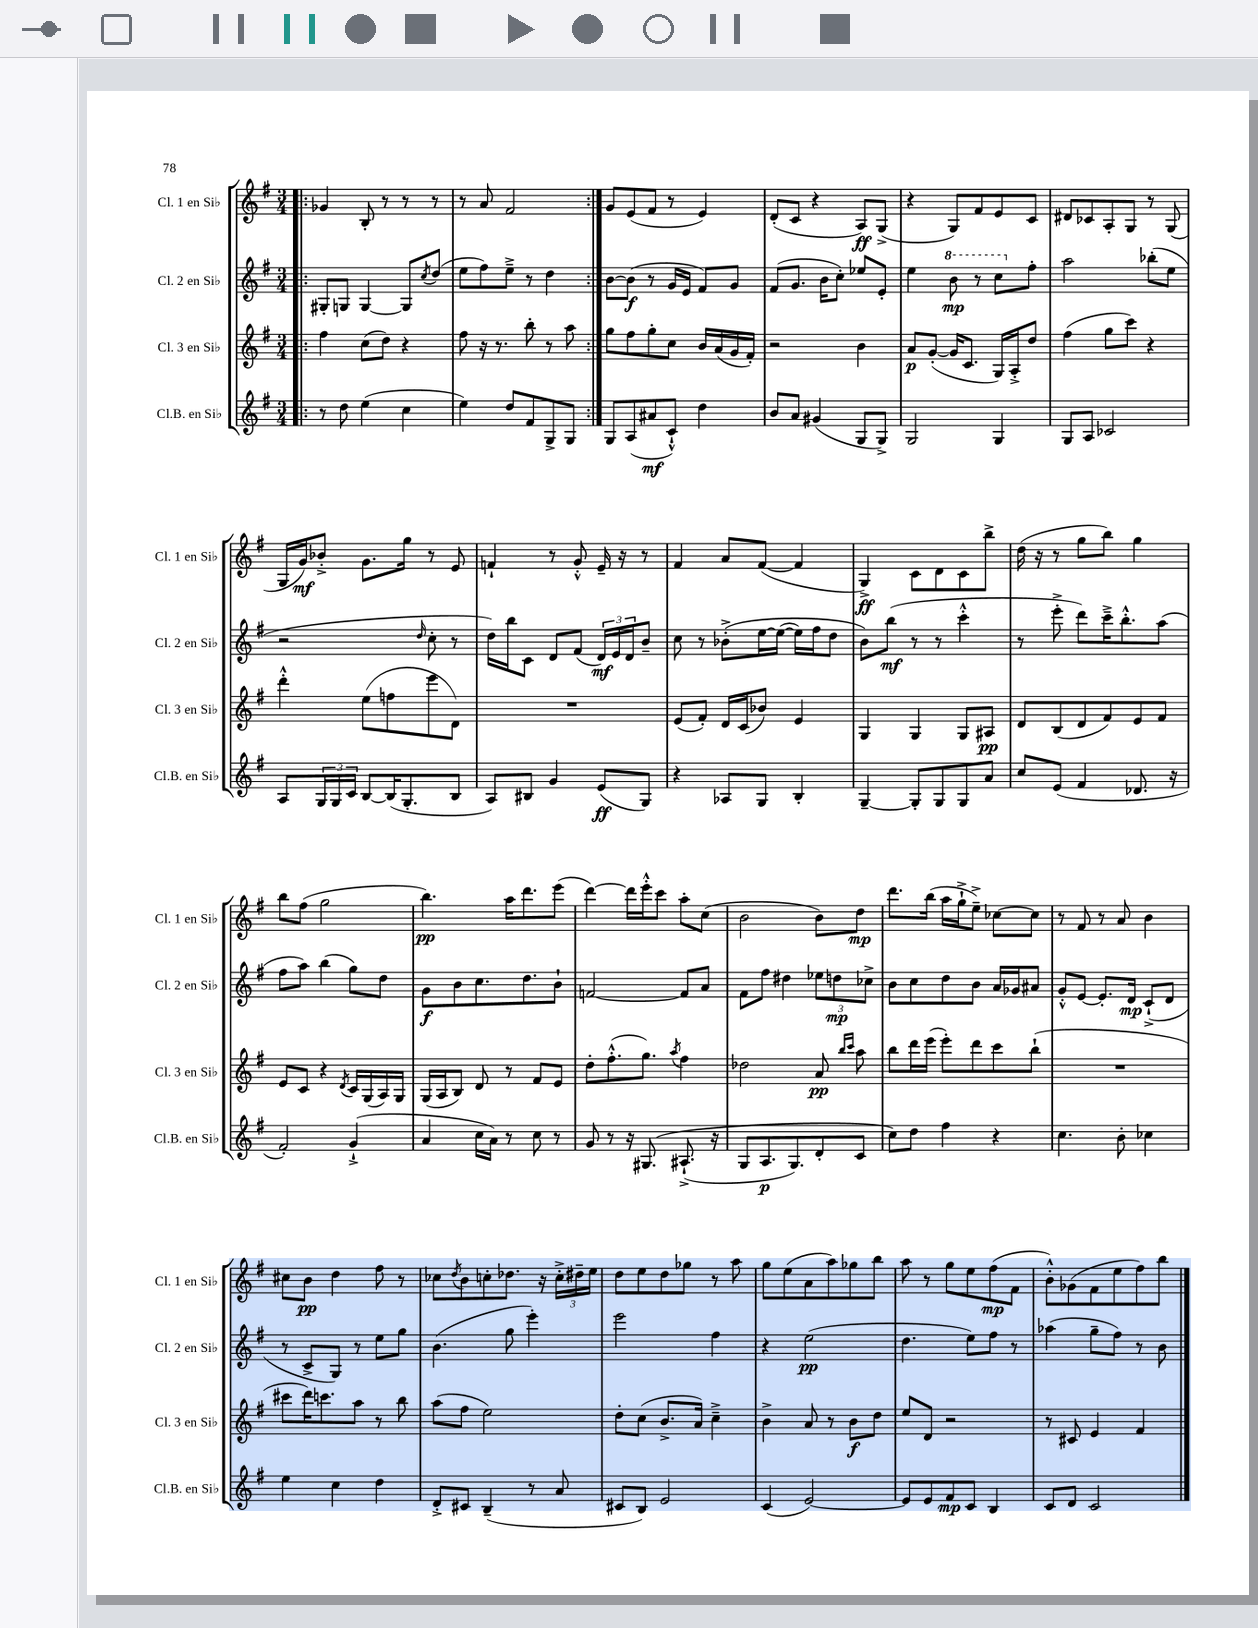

**kern	**dynam	**kern	**dynam	**kern	**dynam	**kern	**dynam
*part4	*part4	*part3	*part3	*part2	*part2	*part1	*part1
*staff4	*staff4	*staff3	*staff3	*staff2	*staff2	*staff1	*staff1
*I"Cl.B. en Si♭	*	*I"Cl. 3 en Si♭	*	*I"Cl. 2 en Si♭	*	*I"Cl. 1 en Si♭	*
*I'Cl.B. en Si♭	*	*I'Cl. 3 en Si♭	*	*I'Cl. 2 en Si♭	*	*I'Cl. 1 en Si♭	*
*clefG2	*	*clefG2	*	*clefG2	*	*clefG2	*
*k[f#]	*	*k[f#]	*	*k[f#]	*	*k[f#]	*
*M3/4	*	*M3/4	*	*M3/4	*	*M3/4	*
=85!|:	=85!|:	=85!|:	=85!|:	=85!|:	=85!|:	=85!|:	=85!|:
8r	.	4ff#\	.	8G#X'/L	.	4g-X/	.
8dd\	.	.	.	8Gn/J	.	.	.
(4ee\	.	(8cc\L	.	[4G/	.	8B'/	.
.	.	8dd\J)	.	.	.	8r	.
4cc\	.	4r	.	8G/L]	.	8r	.
.	.	.	.	8qcc/	.	.	.
.	.	.	.	(8dd/J	.	8r	.
=86	=86	=86	=86	=86	=86	=86	=86
4ee\)	.	8ff#\	.	8ee\L	.	8r	.
.	.	16r	.	8ff#\)	.	8a/	.
.	.	8.r	.	.	.	.	.
8dd/L	.	.	.	8ee~^\J	.	2f#/	.
8f#/	.	8bb'\	.	8r	.	.	.
8G^/	.	8r	.	4dd\	.	.	.
8G/J	.	8aa\	.	.	.	.	.
=87:|!	=87:|!	=87:|!	=87:|!	=87:|!	=87:|!	=87:|!	=87:|!
8G/L	.	8gg\L	.	[8b\L	.	8g/L	.
(8A/	.	8ff#\	.	(8b\J]	f	(8e/	.
8a#X/	mf	8gg'\	.	8r	.	8f#/J	.
8c`^^/J)	.	8cc\J	.	16g/LL	.	8r	.
.	.	.	.	16e/JJ	.	.	.
4dd\	.	16b/LL	.	8f#/L)	.	4e/)	.
.	.	(16a/	.	.	.	.	.
.	.	16g/	.	8g/J	.	.	.
.	.	16f#'/JJ)	.	.	.	.	.
=88	=88	=88	=88	=88	=88	=88	=88
8b/L	.	2r	.	(8f#/L	.	(8d'/L	.
8a/J	.	.	.	8.g/J	.	8c/J	.
(4g#X/	.	.	.	.	.	4r	.
.	.	.	.	16b\KL	.	.	.
.	.	.	.	8cc'\J)	.	.	.
8G/L	.	4b\	.	8ee-X/L	.	8A/L)	ff
8G^/J)	.	.	.	8e'/J	.	(8G^/J	.
=89	=89	=89	=89	=89	=89	=89	=89
2G/	.	8a/L	p	4ee\	.	4r	.
.	.	([8g'/J	.	.	.	.	.
*	*	*	*	*8va	*	*	*
.	.	16g/KL]	.	8bb\	mp	8G/L)	.
.	.	8.c/J	.	.	.	.	.
.	.	.	.	8r	.	8f#/	.
4G/	.	16G/LL)	.	8ccc\L	.	8e/	.
.	.	16A'^/J	.	.	.	.	.
*	*	*	*	*X8va	*	*	*
.	.	8dd/J	.	8ff#'\J	.	8c/J	.
=90	=90	=90	=90	=90	=90	=90	=90
8G/L	.	(4ff#\	.	2aa\	.	8d#X/L	.
8A/J	.	.	.	.	.	8c-X/	.
2c-X/	.	8gg\L	.	.	.	8A'/	.
.	.	8ccc\J)	.	.	.	8G/J	.
.	.	4r	.	(8bb-X'\L	.	8r	.
.	.	.	.	8ee\J	.	(8G/	.
!!LO:LB:g=z
=91	=91	=91	=91	=91	=91	=91	=91
8A/L	.	4ddd'^^\	.	2r	.	16G/LL	.
.	.	.	.	.	.	16g/J)	mf
24G/L	.	.	.	.	.	8b-X'^/J	.
24G/	.	.	.	.	.	.	.
24c/JJ	.	.	.	.	.	.	.
[8B/L	.	(8ee\L	.	.	.	8.g\L	.
(16B/K]	.	8ffn\	.	.	.	.	.
8.G'/	.	.	.	.	.	16gg\Jk	.
.	.	.	.	16qqdd/	.	.	.
.	.	8eee\	.	8cc'\	.	8r	.
8B/J	.	8d\J)	.	8r	.	8e/	.
=92	=92	=92	=92	=92	=92	=92	=92
8A/L)	.	2.r	.	16dd\LL)	.	4fn`/	.
.	.	.	.	16bb\J	.	.	.
8B#X/J	.	.	.	8c\J	.	.	.
4g/	.	.	.	8d/L	.	8r	.
.	.	.	.	(8f#/J	.	8g'^^/	.
(8e/L	ff	.	.	24d/LL)	mf	16e~/	.
.	.	.	.	24e/	.	.	.
.	.	.	.	.	.	16r	.
.	.	.	.	24d/J	.	.	.
8G/J)	.	.	.	8b~/J	.	8r	.
=93	=93	=93	=93	=93	=93	=93	=93
4r	.	(8e/L	.	8cc\	.	4f#/	.
.	.	8f#'/J)	.	8r	.	.	.
8A-X/L	.	16d/LL	.	(8b-X'^\L	.	8a/L	.
.	.	(16c/J	.	.	.	.	.
8G/J	.	8b-X/J)	.	[16ee\L	.	([8f#/J	.
.	.	.	.	(16ee\JJ_	.	.	.
4B'/	.	4e/	.	16ee\LL])	.	4f#/]	.
.	.	.	.	16ff#\J	.	.	.
.	.	.	.	8dd\J	.	.	.
=94	=94	=94	=94	=94	=94	=94	=94
[4G~/	.	4G/	.	8b\L)	.	4G^/)	ff
.	.	.	.	(8bb\J	mf	.	.
8G'/L]	.	4G/	.	8r	.	8c\L	.
8G/	.	.	.	8r	.	8d\	.
8G/	.	8G/L	.	4ccc'^^\	.	8c\	.
8a/J	.	8A#X/J	pp	.	.	8bb^\J	.
=95	=95	=95	=95	=95	=95	=95	=95
8cc/L	.	8d/L	.	8r	.	(16dd\	.
.	.	.	.	.	.	16r	.
(8e/J	.	(8B/	.	8eee'^\	.	8r	.
4f#/	.	8d/	.	8ddd\L)	.	8gg\L	.
.	.	8f#/)	.	16ccc~^\K	.	8bb\J)	.
.	.	.	.	8.bb'^^\	.	.	.
8.d-X/	.	8e/	.	.	.	4gg\	.
.	.	8f#/J	.	(8aa\J	.	.	.
16r	.	.	.	.	.	.	.
!!LO:LB:g=z
=96	=96	=96	=96	=96	=96	=96	=96
2f#'/)	.	8e/L	.	8ff#\L	.	8bb\L	.
.	.	8c/J	.	8aa\J)	.	(8ff#\J	.
.	.	4r	.	(4bb\	.	2gg\	.
.	.	8qd/	.	.	.	.	.
(4g`^/	.	16c/LL	.	8gg\L)	.	.	.
.	.	(16G/	.	.	.	.	.
.	.	16A/)	.	8dd\J	.	.	.
.	.	16G/JJ	.	.	.	.	.
=97	=97	=97	=97	=97	=97	=97	=97
4a/	.	(16G/LL	.	8g\L	f	4.bb\)	pp
.	.	16A/J	.	.	.	.	.
.	.	8B/J)	.	8b\	.	.	.
16cc\LL	.	8d/	.	8.cc\	.	.	.
16a\JJ)	.	.	.	.	.	.	.
8r	.	8r	.	.	.	16aa\KL	.
.	.	.	.	8.dd\	.	8.ddd\	.
8cc\	.	8f#/L	.	.	.	.	.
8r	.	8e/J	.	8b`\J	.	(8eee\J	.
=98	=98	=98	=98	=98	=98	=98	=98
8g/	.	8dd'\L	.	[2fn/	.	[4ddd\)	.
8r	.	(8.ff#'^^\	.	.	.	.	.
16r	.	.	.	.	.	16ddd\LL]	.
(8.G#X/	.	8.gg\J)	.	.	.	16eee'^^\J	.
.	.	.	.	.	.	8ccc\J	.
.	.	8qaa/	.	.	.	.	.
(8.A#X`^/	.	4ff#\	.	8f/L]	.	8aa'\L	.
.	.	.	.	8a/J	.	(8cc\J	.
16r	.	.	.	.	.	.	.
=99	=99	=99	=99	=99	=99	=99	=99
8G/L	.	2dd-X\	.	8f#\L	.	2b\	.
8.A/	p	.	.	8ff#\J	.	.	.
.	.	.	.	4dd#X\	.	.	.
8.G/)	.	.	.	.	.	.	.
8d'/	.	8a/	pp	12ee-X\L	.	8b\L)	.
.	.	.	.	12ddn\	mp	.	.
.	.	16qqbb/LL	.	.	.	.	.
.	.	16qqccc/JJ	.	.	.	.	.
8c/J	.	8aa\	.	.	.	8dd\J	mp
.	.	.	.	12cc-X^\J	.	.	.
=100	=100	=100	=100	=100	=100	=100	=100
8cc\L)	.	8bb\L	.	8b\L	.	8.ddd\L	.
8dd\J	.	16ddd\L	.	8cc\	.	.	.
.	.	(16eee\JJ	.	.	.	(16bb\Jk	.
4ff#\	.	8eee'\L)	.	8dd\	.	16aa\LL	.
.	.	.	.	.	.	16gg`^\J	.
.	.	8ddd\	.	8b\J	.	8ee~^\J)	.
4r	.	8ccc\	.	16a/LL	.	[8cc-X\L	.
.	.	.	.	16g-X/J	.	.	.
.	.	(8bb`\J	.	8a#X/J	.	8cc-\J]	.
=101	=101	=101	=101	=101	=101	=101	=101
4.cc\	.	2.r	.	8g'^^/L	.	8r	.
.	.	.	.	[8e/J	.	8f#/	.
.	.	.	.	8.e'/L]	.	8r	.
8b'\	.	.	.	.	.	8a/	.
.	.	.	.	16d/Jk	mp	.	.
4cc-X\	.	.	.	(8c`^/L	.	4b\	.
.	.	.	.	8d/J	.	.	.
!!LO:LB:g=z
=102	=102	=102	=102	=102	=102	=102	=102
4ee\	.	8ccc#X\L	.	8r	.	8cc#X\L	.
.	.	16ddd\K)	.	8c^/L	.	8b\J	pp
.	.	8.cccn\	.	.	.	.	.
4cc\	.	.	.	8G/J)	.	4dd\	.
.	.	8aa\J	.	8r	.	.	.
4dd\	.	8r	.	8ee\L	.	8ff#\	.
.	.	8bb\	.	8gg\J	.	8r	.
=103	=103	=103	=103	=103	=103	=103	=103
8d'^/L	.	(8aa\L	.	(4.b\	.	8cc-X\L	.
.	.	.	.	.	.	8qdd/	.
8c#X/J	.	8ff#\J	.	.	.	8b\	.
(4B~/	.	2ee\)	.	.	.	8ccn'\	.
.	.	.	.	8gg\	.	8.dd-X\J	.
8r	.	.	.	4eee'\)	.	.	.
.	.	.	.	.	.	16r	.
8a/	.	.	.	.	.	24cc'^\LL	.
.	.	.	.	.	.	24dd#X~\	.
.	.	.	.	.	.	24ee\JJ	.
=104	=104	=104	=104	=104	=104	=104	=104
8c#X/L	.	8dd'\L	.	2eee\	.	8dd\L	.
8B/J)	.	(8cc\J	.	.	.	8ee\	.
2e/	.	8.b^/L	.	.	.	8dd\	.
.	.	.	.	.	.	8gg-X\J	.
.	.	16a/Jk)	.	.	.	.	.
.	.	4cc~^\	.	4ff#\	.	8r	.
.	.	.	.	.	.	8aa\	.
=105	=105	=105	=105	=105	=105	=105	=105
(4c/	.	4b^\	.	4r	.	8gg\L	.
.	.	.	.	.	.	(8ee\	.
[2e/)	.	8a/	.	(2ee\	pp	8a\	.
.	.	8r	.	.	.	8aa\)	.
.	.	8b\L	f	.	.	8gg-X\	.
.	.	8dd\J	.	.	.	8bb\J	.
=106	=106	=106	=106	=106	=106	=106	=106
8e/L]	.	8ee/L	.	4.dd\	.	8aa\	.
8e/	.	8d/J	.	.	.	8r	.
8f#/	mp	2r	.	.	.	8gg\L	.
8c/J	.	.	.	8ee\L)	.	8ee\	.
4B/	.	.	.	8ff#\J	.	(8ff#\	mp
.	.	.	.	8r	.	8f#\J	.
=107	=107	=107	=107	=107	=107	=107	=107
8c/L	.	8r	.	(4aa-X\	.	8b'^^\L)	.
8d/J	.	8c#X/	.	.	.	(8g-X\	.
2c/	.	4e/	.	8gg~\L	.	8f#\	.
.	.	.	.	8ff#\J)	.	8ee\	.
.	.	4f#/	.	8r	.	8ff#\)	.
.	.	.	.	8b\	.	8bb\J	.
==	==	==	==	==	==	==	==
*-	*-	*-	*-	*-	*-	*-	*-
